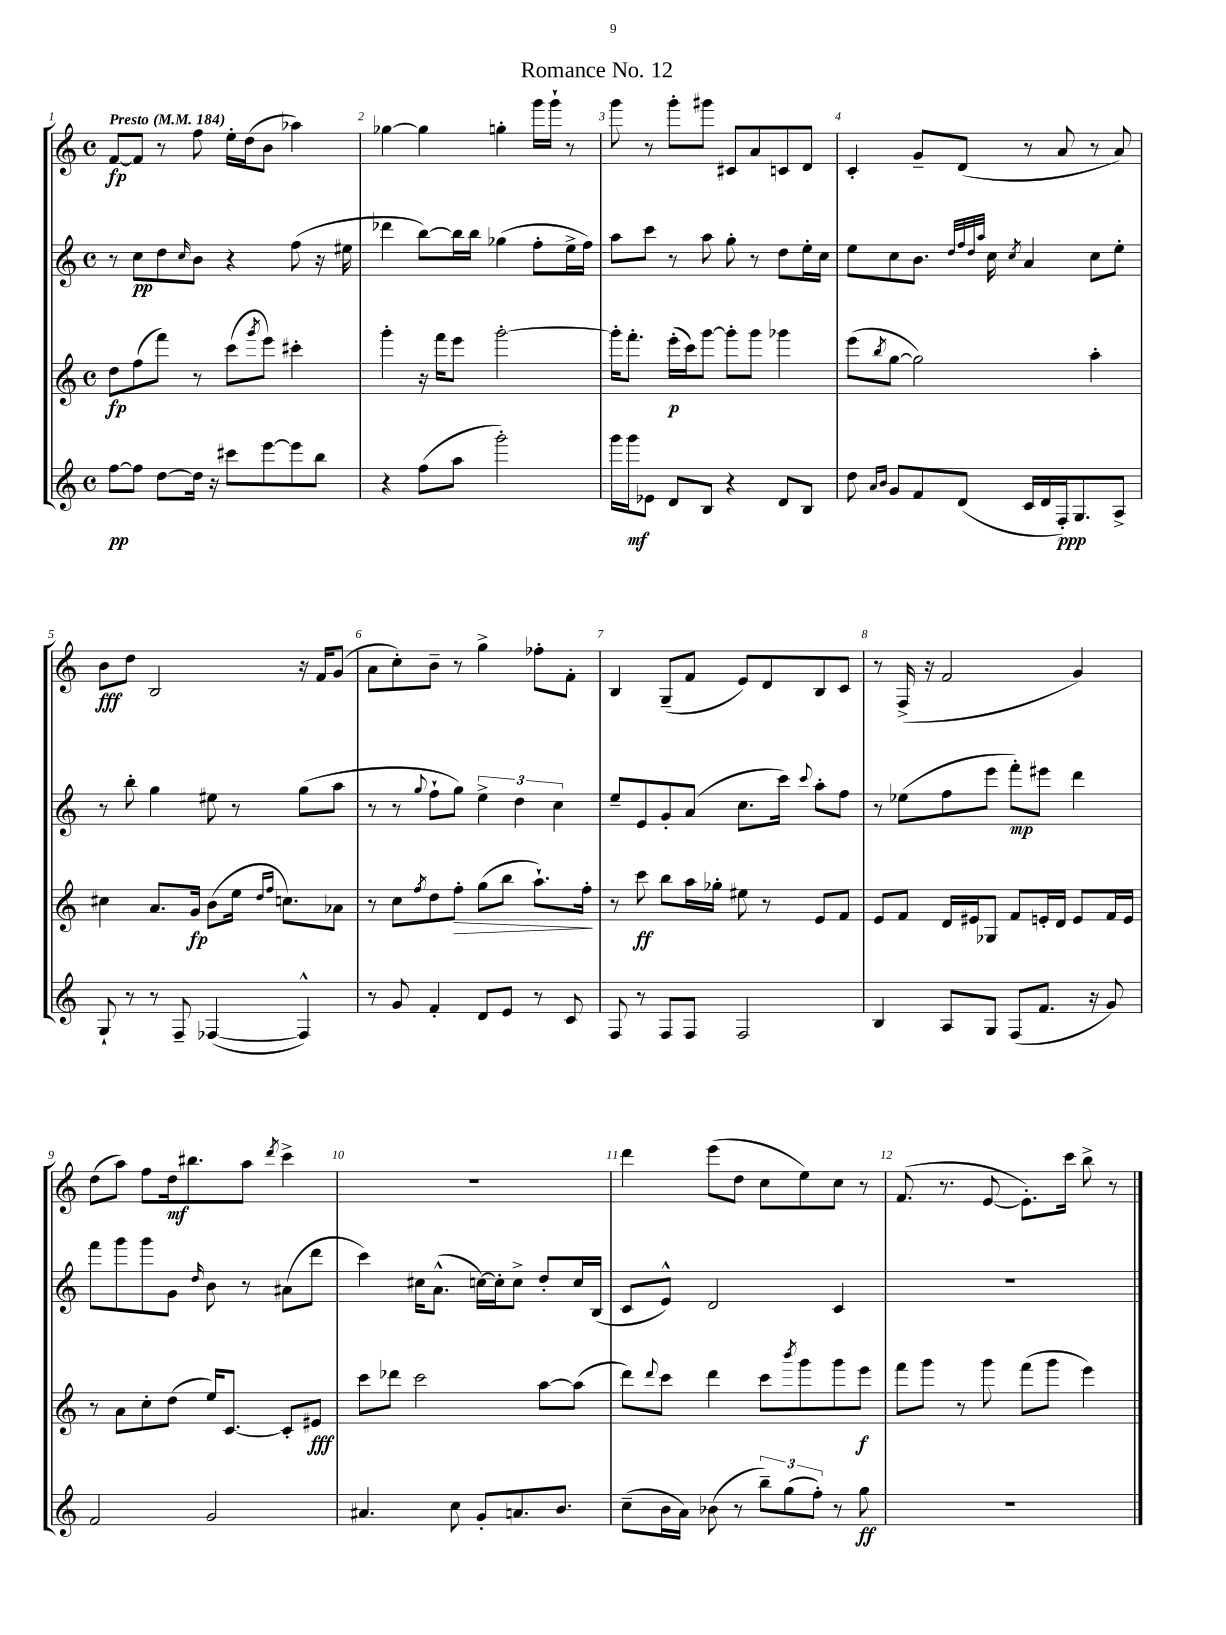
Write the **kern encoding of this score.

**kern	**dynam	**kern	**dynam	**kern	**dynam	**kern	**dynam
*part4	*part4	*part3	*part3	*part2	*part2	*part1	*part1
*staff4	*staff4	*staff3	*staff3	*staff2	*staff2	*staff1	*staff1
*clefG2	*	*clefG2	*	*clefG2	*	*clefG2	*
*k[]	*	*k[]	*	*k[]	*	*k[]	*
*M4/4	*	*M4/4	*	*M4/4	*	*M4/4	*
*met(c)	*	*met(c)	*	*met(c)	*	*met(c)	*
*MM184	*	*MM184	*	*MM184	*	*MM184	*
=1	=1	=1	=1	=1	=1	=1	=1
!	!	!	!	!	!	!LO:TX:a:B:t=Presto	!
[8ff\L	pp	8dd\L	fp	8r	.	[8f/L	fp
8ff\J]	.	(8ff\	.	8cc\L	pp	8f/J]	.
[8dd\L	.	8fff\J)	.	8dd\	.	8r	.
.	.	.	.	16qqcc/	.	.	.
16dd\Jk]	.	8r	.	8b\J	.	8ff\	.
16r	.	.	.	.	.	.	.
8ccc#X\L	.	(8ccc\L	.	4r	.	16ee'\LL	.
.	.	.	.	.	.	(16dd\J	.
.	.	8qggg/	.	.	.	.	.
[8eee\	.	8eee\J)	.	.	.	8b\J	.
8eee\]	.	4ccc#X'\	.	(8ff\	.	4aa-X\)	.
8bb\J	.	.	.	16r	.	.	.
.	.	.	.	16ee#X\	.	.	.
=2	=2	=2	=2	=2	=2	=2	=2
4r	.	4ggg'\	.	4ddd-X\	.	[4gg-X\	.
(8ff\L	.	16r	.	[8bb\L)	.	4gg-\]	.
.	.	16fff\KL	.	.	.	.	.
8aa\J	.	8eee\J	.	16bb\L]	.	.	.
.	.	.	.	16bb\JJ	.	.	.
2ggg'\)	.	[2ggg'\	.	(4gg-X\	.	4ggn'\	.
.	.	.	.	8ff'\L	.	16ggg\LL	.
.	.	.	.	.	.	16ggg`\JJ	.
.	.	.	.	16ee^\L	.	8r	.
.	.	.	.	16ff\JJ)	.	.	.
=3	=3	=3	=3	=3	=3	=3	=3
16ggg\LL	.	16ggg'\KL]	.	8aa\L	.	8ggg\	.
16ggg\J	mf	8.fff'\J	.	.	.	.	.
8e-X\J	.	.	.	8ccc\J	.	8r	.
8d/L	.	(16eee'\LL	p	8r	.	8ggg'\L	.
.	.	16ccc\J)	.	.	.	.	.
8B/J	.	[8ggg\J	.	8aa\	.	8ggg#X\J	.
4r	.	8ggg'\L]	.	8gg'\	.	8c#X/L	.
.	.	8ggg\J	.	8r	.	8a/	.
8d/L	.	4ggg-X\	.	8dd\L	.	8cn/	.
8B/J	.	.	.	16ee'\L	.	8d/J	.
.	.	.	.	16cc\JJ	.	.	.
=4	=4	=4	=4	=4	=4	=4	=4
8dd\	.	(8eee\L	.	8ee\L	.	4c'/	.
16qqa/LL	.	.	.	.	.	.	.
16qqb/JJ	.	8qbb/	.	.	.	.	.
8g/L	.	[8gg\J	.	8cc\	.	.	.
8f/	.	2gg\])	.	8.b\J	.	8g~/L	.
(8d/J	.	.	.	.	.	(8d/J	.
.	.	.	.	32qqdd/LLL	.	.	.
.	.	.	.	32qqff/	.	.	.
.	.	.	.	32qqdd/	.	.	.
.	.	.	.	32qqaa/JJJ	.	.	.
.	.	.	.	16cc\	.	.	.
.	.	.	.	8qcc/	.	.	.
16c/LL	.	.	.	4a/	.	8r	.
16d/	.	.	.	.	.	.	.
16F'/J)	ppp	.	.	.	.	8a/	.
8.G/	.	.	.	.	.	.	.
.	.	4aa'\	.	8cc\L	.	8r	.
8A^/J	.	.	.	8ee'\J	.	8a/)	.
!!LO:LB:g=z
=5	=5	=5	=5	=5	=5	=5	=5
8G`/	.	4cc#X\	.	8r	.	8b\L	fff
8r	.	.	.	8bb'\	.	8dd\J	.
8r	.	8.a/L	.	4gg\	.	2B/	.
8F~/	.	.	.	.	.	.	.
.	.	16g/Jk	fp	.	.	.	.
([4F-X/	.	(8b\L	.	8ee#X\	.	.	.
.	.	16ee\Jk	.	8r	.	.	.
.	.	16qqdd/LL	.	.	.	.	.
.	.	16qqff/JJ	.	.	.	.	.
.	.	8.ccn\L)	.	.	.	.	.
4F-^^/])	.	.	.	(8gg\L	.	16r	.
.	.	.	.	.	.	16f/KL	.
.	.	8a-X\J	.	8aa\J	.	(8g/J	.
=6	=6	=6	=6	=6	=6	=6	=6
8r	.	8r	.	8r	.	8a\L	.
8g/	.	8cc\L	.	8r	.	8cc'\)	.
.	.	8qff/	.	8qqgg/	.	.	.
4f'/	.	8dd\	.	8ff`\L	.	8b~\J	.
!	!	!	!LO:HP:b	!	!	!	!
.	.	8ff'\J	>	8gg\J)	.	8r	.
8d/L	.	(8gg\L	.	6ee^\	.	4gg^\	.
8e/J	.	8bb\J	.	.	.	.	.
.	.	.	.	6dd\	.	.	.
8r	.	8.aa`\L)	.	.	.	8ff-X'\L	.
.	.	.	.	6cc\	.	.	.
8c/	.	.	.	.	.	8f'\J	.
.	.	16ff'\Jk	.	.	.	.	.
.	.	.	]	.	.	.	.
=7	=7	=7	=7	=7	=7	=7	=7
8F/	.	8r	.	8ee~/L	.	4B/	.
8r	.	8ccc\	ff	8e/	.	.	.
8F/L	.	8bb\L	.	8g'/	.	(8G~/L	.
8F/J	.	16aa\L	.	(8a/J	.	8f/J	.
.	.	16gg-X'\JJ	.	.	.	.	.
2F/	.	8ee#X\	.	8.cc\L	.	8e/L)	.
.	.	8r	.	.	.	8d/	.
.	.	.	.	16ccc\Jk)	.	.	.
.	.	.	.	8qqccc/	.	.	.
.	.	8e/L	.	8aa'\L	.	8B/	.
.	.	8f/J	.	8ff\J	.	8c/J	.
=8	=8	=8	=8	=8	=8	=8	=8
4B/	.	8e/L	.	8r	.	8r	.
.	.	8f/J	.	(8ee-X\L	.	(16F^/	.
.	.	.	.	.	.	16r	.
8A/L	.	16d/LL	.	8ff\	.	2f/	.
.	.	16e#X/J	.	.	.	.	.
8G/J	.	8G-X/J	.	8eee\J	.	.	.
(8F/L	.	8f/L	.	8fff'\L)	mp	.	.
8.f/J	.	16en'/L	.	8eee#X\J	.	.	.
.	.	16d/JJ	.	.	.	.	.
.	.	8e/L	.	4ddd\	.	4g/)	.
16r	.	.	.	.	.	.	.
8g/)	.	16f/L	.	.	.	.	.
.	.	16e/JJ	.	.	.	.	.
!!LO:LB:g=z
=9	=9	=9	=9	=9	=9	=9	=9
2f/	.	8r	.	8fff\L	.	(8dd\L	.
.	.	8a\L	.	8ggg\	.	8aa\J)	.
.	.	8cc'\	.	8ggg\	.	8ff\L	.
.	.	(8dd\J	.	8g\J	.	16dd\k	mf
.	.	.	.	.	.	8.bb#X\	.
.	.	.	.	16qqdd/	.	.	.
2g/	.	16ee/KL)	.	8b\	.	.	.
.	.	[8.c/J	.	.	.	.	.
.	.	.	.	8r	.	8aa\J	.
.	.	.	.	.	.	8qddd/	.
.	.	8c'/L]	.	(8a#X\L	.	4ccc^\	.
.	.	8e#X/J	fff	8ddd\J	.	.	.
=10	=10	=10	=10	=10	=10	=10	=10
4.a#X/	.	8ccc\L	.	4ccc\)	.	1r	.
.	.	8ddd-X\J	.	.	.	.	.
.	.	2ccc\	.	16cc#X\KL	.	.	.
.	.	.	.	(8.a^^\J	.	.	.
8cc\	.	.	.	.	.	.	.
8g'/L	.	.	.	[16ccn\LL)	.	.	.
.	.	.	.	16cc'\J]	.	.	.
8.an/	.	.	.	8cc^\J	.	.	.
.	.	[8aa\L	.	8dd'/L	.	.	.
8.b/J	.	.	.	.	.	.	.
.	.	(8aa\J]	.	16cc/L	.	.	.
.	.	.	.	(16B/JJ	.	.	.
=11	=11	=11	=11	=11	=11	=11	=11
(8cc~\L	.	8ddd\L)	.	8c/L	.	4ddd\	.
.	.	8qqddd/	.	.	.	.	.
16b\L	.	8ccc\J	.	8e^^/J)	.	.	.
16a\JJ)	.	.	.	.	.	.	.
(8b-X\	.	4ddd\	.	2d/	.	(8eee\L	.
8r	.	.	.	.	.	8dd\J	.
12bb~\L)	.	8ccc\L	.	.	.	8cc\L	.
(12gg\	.	.	.	.	.	.	.
.	.	8qbbb/	.	.	.	.	.
.	.	8ggg\	.	.	.	8ee\)	.
12ff'\J)	.	.	.	.	.	.	.
8r	.	8ggg\	.	4c/	.	8cc\J	.
8gg\	ff	8eee\J	f	.	.	8r	.
=12	=12	=12	=12	=12	=12	=12	=12
1r	.	8fff\L	.	1r	.	(8.f/	.
.	.	8ggg\J	.	.	.	.	.
.	.	.	.	.	.	8.r	.
.	.	8r	.	.	.	.	.
.	.	8ggg\	.	.	.	[8e/	.
.	.	(8fff\L	.	.	.	8.e'\L])	.
.	.	8ggg\J	.	.	.	.	.
.	.	.	.	.	.	16ccc\Jk	.
.	.	4eee\)	.	.	.	8bb^\	.
.	.	.	.	.	.	8r	.
==	==	==	==	==	==	==	==
*-	*-	*-	*-	*-	*-	*-	*-
